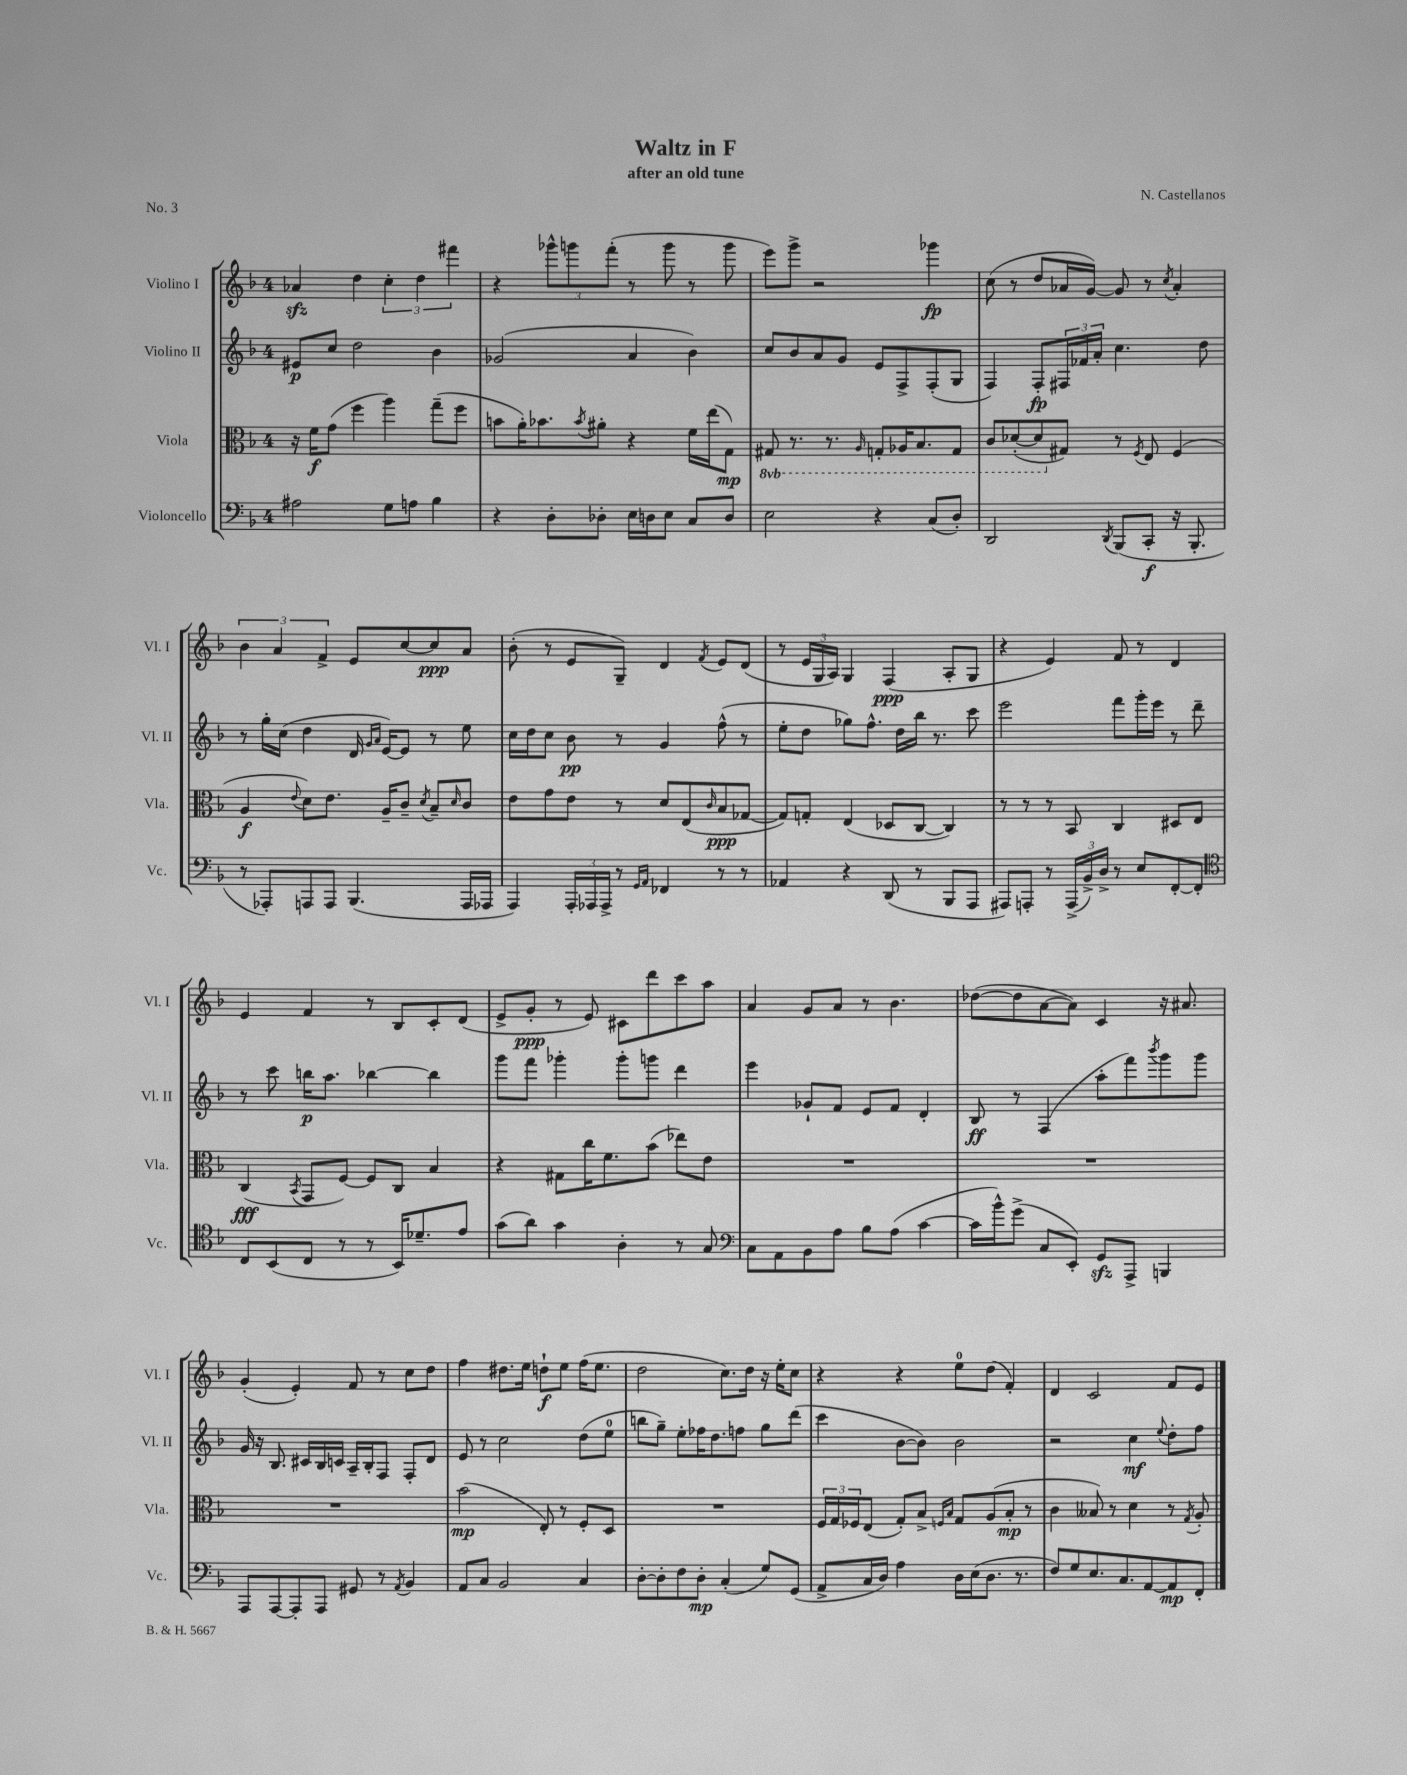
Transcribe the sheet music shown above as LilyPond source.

\header { title = "Waltz in F" composer = "N. Castellanos" subtitle = "after an old tune" piece = "No. 3" }
<<
\new StaffGroup <<
\new Staff = "s0" \with { instrumentName = "Violino I" shortInstrumentName = "Vl. I" } {
    \clef treble \key f \major \once \override Staff.TimeSignature.style = #'single-digit \time 4/4
    aes'4\sfz d''4 \tuplet 3/2 { c''4-. d''4 fis'''4 } |
    r4 \tuplet 3/2 { ges'''8-^ g'''8 f'''8-.( } r8 g'''8 r8 g'''8 |
    e'''8) g'''8-> r2 ges'''4\fp |
    c''8( r8 d''8 aes'16 g'16~) g'8 r8 \acciaccatura { c''8 } aes'4-. |
    \tuplet 3/2 { bes'4 a'4 f'4-> } e'8 c''8~ c''8\ppp a'8 |
    bes'8-.( r8 e'8 g8--) d'4 \acciaccatura { f'8 } e'8 d'8( |
    r8 \tuplet 3/2 { e'16 g16 a16) } g4 f4\ppp( a8-. g8 |
    r4 e'4) f'8 r8 d'4 |
    e'4 f'4 r8 bes8 c'8-. d'8( |
    e'8-> g'8-.\ppp r8 e'8) cis'8 d'''8 c'''8 a''8 |
    a'4 g'8 a'8 r8 bes'4. |
    des''8~( des''8 a'8~ a'8) c'4 r16 ais'8. |
    g'4-.( e'4-.) f'8 r8 c''8 d''8 |
    f''4 dis''8. e''16 d''8-!\f e''8 f''16( e''8. |
    d''2 c''8.) d''16 r16 e''16-. c''8 |
    r4 r4 e''8-0 d''8( f'4-.) |
    d'4 c'2 f'8 e'8 \bar "|." |
}
\new Staff = "s1" \with { instrumentName = "Violino II" shortInstrumentName = "Vl. II" } {
    \clef treble \key f \major \once \override Staff.TimeSignature.style = #'single-digit \time 4/4
    eis'8\p c''8 d''2 bes'4 |
    ges'2( a'4 bes'4) |
    c''8 bes'8 a'8 g'8 e'8 f8-> f8-.( g8 |
    f4) f8-.\fp \tuplet 3/2 { fis16 fes'16 a'16-. } c''4. d''8 |
    r8 g''16-. c''16( d''4 d'16 \grace { g'16 a'16 } e'16~) e'8 r8 e''8 |
    c''16 d''16 c''8 bes'8\pp r8 g'4 f''8-^( r8 |
    e''8-. d''8 ges''8) f''8.-^ d''16 bes''16 r8. c'''8 |
    e'''2 f'''8 g'''16-. e'''16 r8 d'''8-- |
    r8 c'''8 b''16\p a''8. bes''4~ bes''4 |
    g'''8 f'''8 ges'''4-. ges'''8-. g'''8 d'''4 |
    e'''4 ges'8-! f'8 e'8 f'8 d'4-. |
    bes8\ff r8 f4( a''8-. f'''8) \acciaccatura { bes'''8 } g'''8 g'''8 |
    g'16 r16 bes8. cis'16 bes16 c'16 a16-- bes16-. f8 f8-. d'8 |
    e'8 r8 c''2 d''8( e''8-0 |
    b''8 g''8--) e''8-. fes''16 d''8. f''8 g''8 d'''8( |
    c'''4 bes'8~ bes'8) bes'2 |
    r2 c''4\mf \appoggiatura { e''8 } d''8-. f''8 \bar "|." |
}
\new Staff = "s2" \with { instrumentName = "Viola" shortInstrumentName = "Vla." } {
    \clef alto \key f \major \once \override Staff.TimeSignature.style = #'single-digit \time 4/4 \set Staff.ottavationMarkups = #ottavation-simple-ordinals
    r16 f'16\f g'8( f''4 a''4) g''8--( f''8 |
    b'8 a'16-.) bes'8. \acciaccatura { bes'8 } ais'8-. r4 f'16 e''16( g8\mp) |
    \ottava #-1 gis,8 r8. r8. \grace { a,16 } g,8-. aes,16 bes,8. g,8 |
    c8 des8~-.( des8 \ottava #0 gis8) r8 \acciaccatura { f8 } e8 f4( |
    a4\f \appoggiatura { e'8 } d'8) e'8. a16-- c'8-- \acciaccatura { d'8 } bes8-- \grace { d'16 } c'8 |
    e'8 g'8 e'8 r8 d'8 e8( \grace { c'16 } bes8\ppp ges8~ |
    ges8) g8-. e4( des8 c8~ c4) |
    r8 r8 r8 bes,8 c4 dis8 e8 |
    c4\fff( \acciaccatura { bes,8 } g,8 f8~) f8 c8 bes4 |
    r4 gis8 c''16 f'8. bes'8( ees''8) e'8 |
    R1 |
    R1 |
    R1 |
    bes'2\mp( e8-.) r8 f8-. d8 |
    R1 |
    \tuplet 3/2 { f16 g16 fes16 } e8( g8-.) bes8-> \grace { f16 bes16 } g8 a8( bes8-.\mp r8 |
    c'4 beses8) r8 d'4 r8 \acciaccatura { g8 } a8-. \bar "|." |
}
\new Staff = "s3" \with { instrumentName = "Violoncello" shortInstrumentName = "Vc." } {
    \clef bass \key f \major \once \override Staff.TimeSignature.style = #'single-digit \time 4/4
    ais2 g8 a8 bes4 |
    r4 d8-. des8-. e16 d16 e8 c8 d8 |
    e2 r4 c8( d8-.) |
    d,2 \acciaccatura { d,8 } bes,,8( c,8-.\f r16 bes,,8.-. |
    r8 aes,,8-.) a,,8 a,,8 bes,,4.( a,,16 aes,,16 |
    a,,4) \tuplet 3/2 { a,,16-. aes,,16 aes,,16-> } r8 \grace { g,16 a,16 } fes,4 r8 r8 |
    aes,4 r4 d,8( r8 bes,,8 a,,8 |
    ais,,8) a,,8-. r8 \tuplet 3/2 { a,,16->( bes,16->) d16-> } r8 e8 f,8~-. f,8-. |
    \clef tenor c8 bes,8( c8 r8 r8 bes,16) des'8.-- e'8 |
    g'8( a'8) g'4 a4-. r8 g8 |
    \clef bass c8 a,8 bes,8 a8 bes8 a8( c'4~ |
    c'16 bes'16-^) g'8->( c8 e,8-.) g,8\sfz a,,8-> b,,4 |
    a,,8 a,,8~ a,,8-. a,,8 gis,8 r8 \acciaccatura { a,8 } bes,4 |
    a,8 c8 bes,2 c4 |
    d8~-. d8-. f8 d8-.\mp c4-.( g8) g,8( |
    a,8-> c16 d16) a4 d16 e16( d8. r8. |
    f8) g8 e8. c8. a,8~ a,8\mp f,8-. \bar "|." |
}
>>
>>
\layout { \context { \Score \remove "Bar_number_engraver" } }
